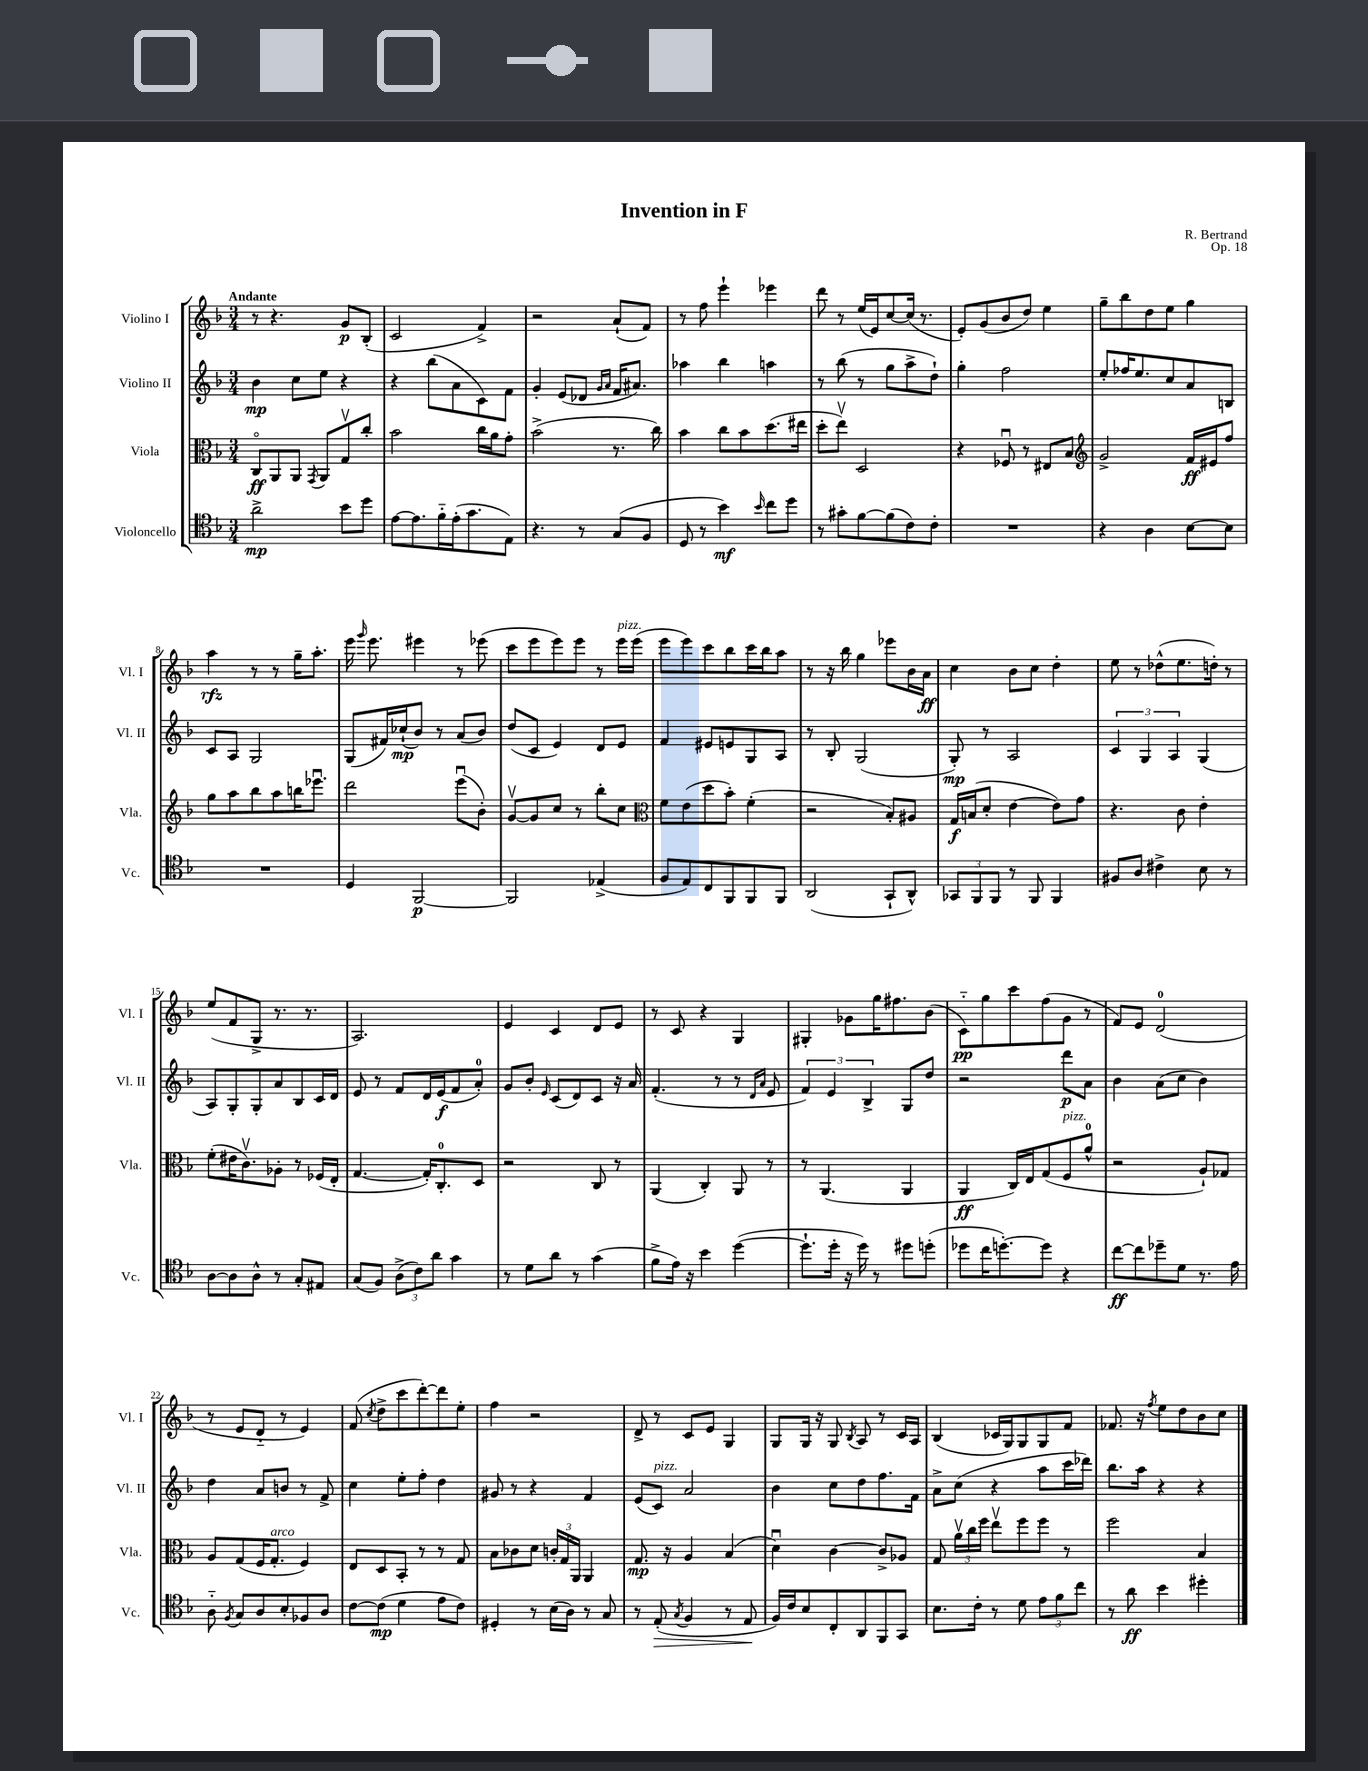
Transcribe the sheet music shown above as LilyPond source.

\header { title = "Invention in F" composer = "R. Bertrand" opus = "Op. 18" }
<<
\new StaffGroup <<
\new Staff = "s0" \with { instrumentName = "Violino I" shortInstrumentName = "Vl. I" } {
    \clef treble \key f \major \numericTimeSignature \time 3/4 \tempo "Andante"
    \autoBeamOff r8 r4. g'8[\p bes8]-.( |
    c'2 f'4->) |
    r2 a'8[-!( f'8]) |
    r8 f''8 e'''4-! ees'''4 |
    d'''8 r8 e''16[( e'16) c''8~ c''16]( r8. |
    e'8[-.) g'8( bes'8 d''8]) e''4 |
    g''8[-- bes''8 d''8 e''8] g''4 |
    a''4\rfz r8 r8 g''16[-- a''8.]-. |
    e'''16 \grace { g'''16 } e'''8. eis'''4 r8 ees'''8( |
    c'''8[ e'''8 e'''8) e'''8] r8 e'''16[^\markup { \italic "pizz." } e'''16]( |
    e'''8[ e'''8) c'''8 bes''8 c'''16 bes''16 a''8] |
    r8 r16 bes''16 g''4 ees'''8[ bes'16 a'16]\ff |
    c''4 bes'8[ c''8] d''4-. |
    e''8 r8 des''8[-^( e''8. d''16]-.) r8 |
    e''8[( f'8 g8]-> r8. r8. |
    a2.) |
    e'4 c'4 d'8[ e'8] |
    r8 c'8 r4 g4 |
    gis4-. ges'8[ g''16 fis''8. bes'8]( |
    c'8[-_\pp) g''8 c'''8 f''8( g'8] r8 |
    f'8[) e'8] d'2-0( |
    r8 e'8[ d'8]-_ r8 e'4) |
    f'8( \acciaccatura { c''8 } d''8[-> c'''8 d'''8~-.) d'''8 e''8]-. |
    f''4 r2 |
    d'8-> r8 c'8[ e'8] g4 |
    g8[ g16] r16 g8 \acciaccatura { bes8 } a8 r8 c'16[ a16] |
    bes4( ces'16[ g16) g8 g8 f'8] |
    fes'8. r16 \acciaccatura { f''8 } e''8[ d''8 bes'8 c''8] \bar "|." |
}
\new Staff = "s1" \with { instrumentName = "Violino II" shortInstrumentName = "Vl. II" } {
    \clef treble \key f \major \numericTimeSignature \time 3/4
    \autoBeamOff bes'4\mp c''8[ e''8] r4 |
    r4 bes''8[( a'8 c'8) f'8] |
    g'4-. e'8[( des'8] \grace { g'16[ a'16] } f'16[ ais'8.]) |
    aes''4 bes''4 a''4 |
    r8 bes''8( r8 g''8[ a''8-> d''8]-!) |
    g''4-. f''2 |
    e''8[-. fes''16 e''8. c''8 a'8 b8] |
    c'8[ a8] g2 |
    g8[( fis'16) ces''16-!\mp( bes'8]) r8 a'8[( bes'8]) |
    d''8[( c'8] e'4) d'8[ e'8] |
    f'4 eis'8[ e'8 g8 a8] |
    r8 bes8-. g2( |
    g8-.\mp) r8 a2 |
    \tuplet 3/2 { c'4 g4 a4 } g4( |
    a8[) g8-. g8-. a'8 bes8 c'16 d'16] |
    e'8 r8 f'8[ d'16 e'16\f( f'8 a'8]-0-.) |
    g'8[ bes'8]-. \grace { e'16 } c'8[( d'8) c'8] r16 a'16 |
    f'4.-.( r8 r8 \grace { d'16[ a'16] } e'8 |
    \tuplet 3/2 { f'4) e'4 bes4-> } g8[ d''8] |
    r2 d'''8[\p a'8] |
    bes'4 a'8[( c''8] bes'4) |
    d''4 a'8[ b'8] r8 f'8-> |
    c''4 e''8[-. f''8]-. d''4 |
    gis'8 r8 r4 f'4 |
    e'8[( c'8]^\markup { \italic "pizz." }) a'2 |
    bes'4 c''8[ d''8 f''8. f'16] |
    a'8[-> c''8]( r4 a''8[ c'''16 des'''16]) |
    bes''8.[ a''16] r4 r4 \bar "|." |
}
\new Staff = "s2" \with { instrumentName = "Viola" shortInstrumentName = "Vla." } {
    \clef alto \key f \major \numericTimeSignature \time 3/4
    \autoBeamOff c8[\flageolet\ff a,8 a,8] \acciaccatura { g,8 } a,8[ g8\upbow c''8]-. |
    bes'2 c''16[ a'16 g'8]-. |
    bes'2->( r8. c''16) |
    bes'4 c''8[ bes'8 d''8.( eis''16] |
    d''8[-. e''8]\upbow) d2 |
    r4 fes8\downbow r8 eis8[ bes8] |
    \clef treble g'2-> f'16[\ff eis'16 f''8] |
    g''8[ a''8 bes''8 a''8 b''16 ees'''8.]\downbow |
    d'''2 e'''8[\downbow( bes'8]-.) |
    g'8[~\upbow g'8 c''8] r8 bes''8[-. c''8] |
    \clef alto f'8[ e'8( d''8 bes'8]-.) f'4-.( |
    r2 bes8[-.) ais8] |
    g16[\f b16( d'8]-. e'4~ e'8[) g'8] |
    r4. c'8 e'4-. |
    f'8[-.( eis'16 c'8.\upbow) aes8]-. r8 fes16[( e16]-. |
    g4.~ g16[-.) c8.-0-. d8] |
    r2 c8 r8 |
    a,4( c4-.) a,8 r8 |
    r8 a,4.( a,4 |
    a,4\ff c16[) e16 g8( f8^\markup { \italic "pizz." } a'8]-0-^ |
    r2 a8[-!) ges8] |
    a8[ g8( f16 g8.]-.^\markup { \italic "arco" } f4) |
    e8[ d8 bes,8]-. r8 r8 g8 |
    bes8[ ces'8 d'8] \tuplet 3/2 { c'16[-. g16 a,16] } a,4 |
    g8.\mp r16 a4 bes4( |
    d'4\downbow) c'4~ c'8[-> aes8] |
    g8 \tuplet 3/2 { a'16[\upbow c''16 f''16] } e''8[\upbow f''8 f''8] r8 |
    f''2 bes4 \bar "|." |
}
\new Staff = "s3" \with { instrumentName = "Violoncello" shortInstrumentName = "Vc." } {
    \clef tenor \key f \major \numericTimeSignature \time 3/4
    \autoBeamOff a'2->\mp bes'8[ d''8] |
    e'8[~ e'8. f'16-_ e'16-.( g'8. e8]) |
    r4. r8 g8[( f8] |
    d8 r8 bes'4\mf) \grace { bes'16 } c''8[ d''8] |
    r8 gis'8[-. f'8~ f'8( c'8) c'8]-. |
    R2. |
    r4 a4 bes8[~ bes8] |
    R2. |
    d4 f,2~\p |
    f,2 ees4->( |
    f8[ e8) c8 f,8 f,8 f,8] |
    a,2( g,8[-! a,8]-^) |
    \tuplet 3/2 { ges,8[ f,8 f,8] } r8 f,8 f,4 |
    fis8[ a8] cis'4-> bes8 r8 |
    a8[~ a8 a8]-^ r8 g8[-. eis8] |
    g8[( f8]) \tuplet 3/2 { a8[->( c'8) a'8] } g'4 |
    r8 d'8[ a'8] r8 g'4( |
    f'8[-> e'16]) r16 bes'4 d''4~( |
    d''8.[-! d''16]-. r16 d''16) r8 dis''8[ d''8]-.( |
    des''8[ c''16 d''8.~-.) d''8] r4 |
    c''8[~\ff c''8 des''8-- d'8] r8. e'16 |
    a8-_ \acciaccatura { f8 } g8[ a8 bes8-. fes8 a8] |
    c'8[~ c'8]\mp( d'4 e'8[ c'8]) |
    dis4-. r8 bes16[( a16]) r8 g8 |
    r8 e8-.\>( \acciaccatura { g8 } f4 r8 e8\! |
    f16[) c'16 bes8 c8-. a,8 f,8 g,8] |
    bes8.[ c'16]-. r8 d'8 \tuplet 3/2 { e'8[ f'8 c''8] } |
    r8 a'8\ff bes'4 dis''4-. \bar "|." |
}
>>
>>
